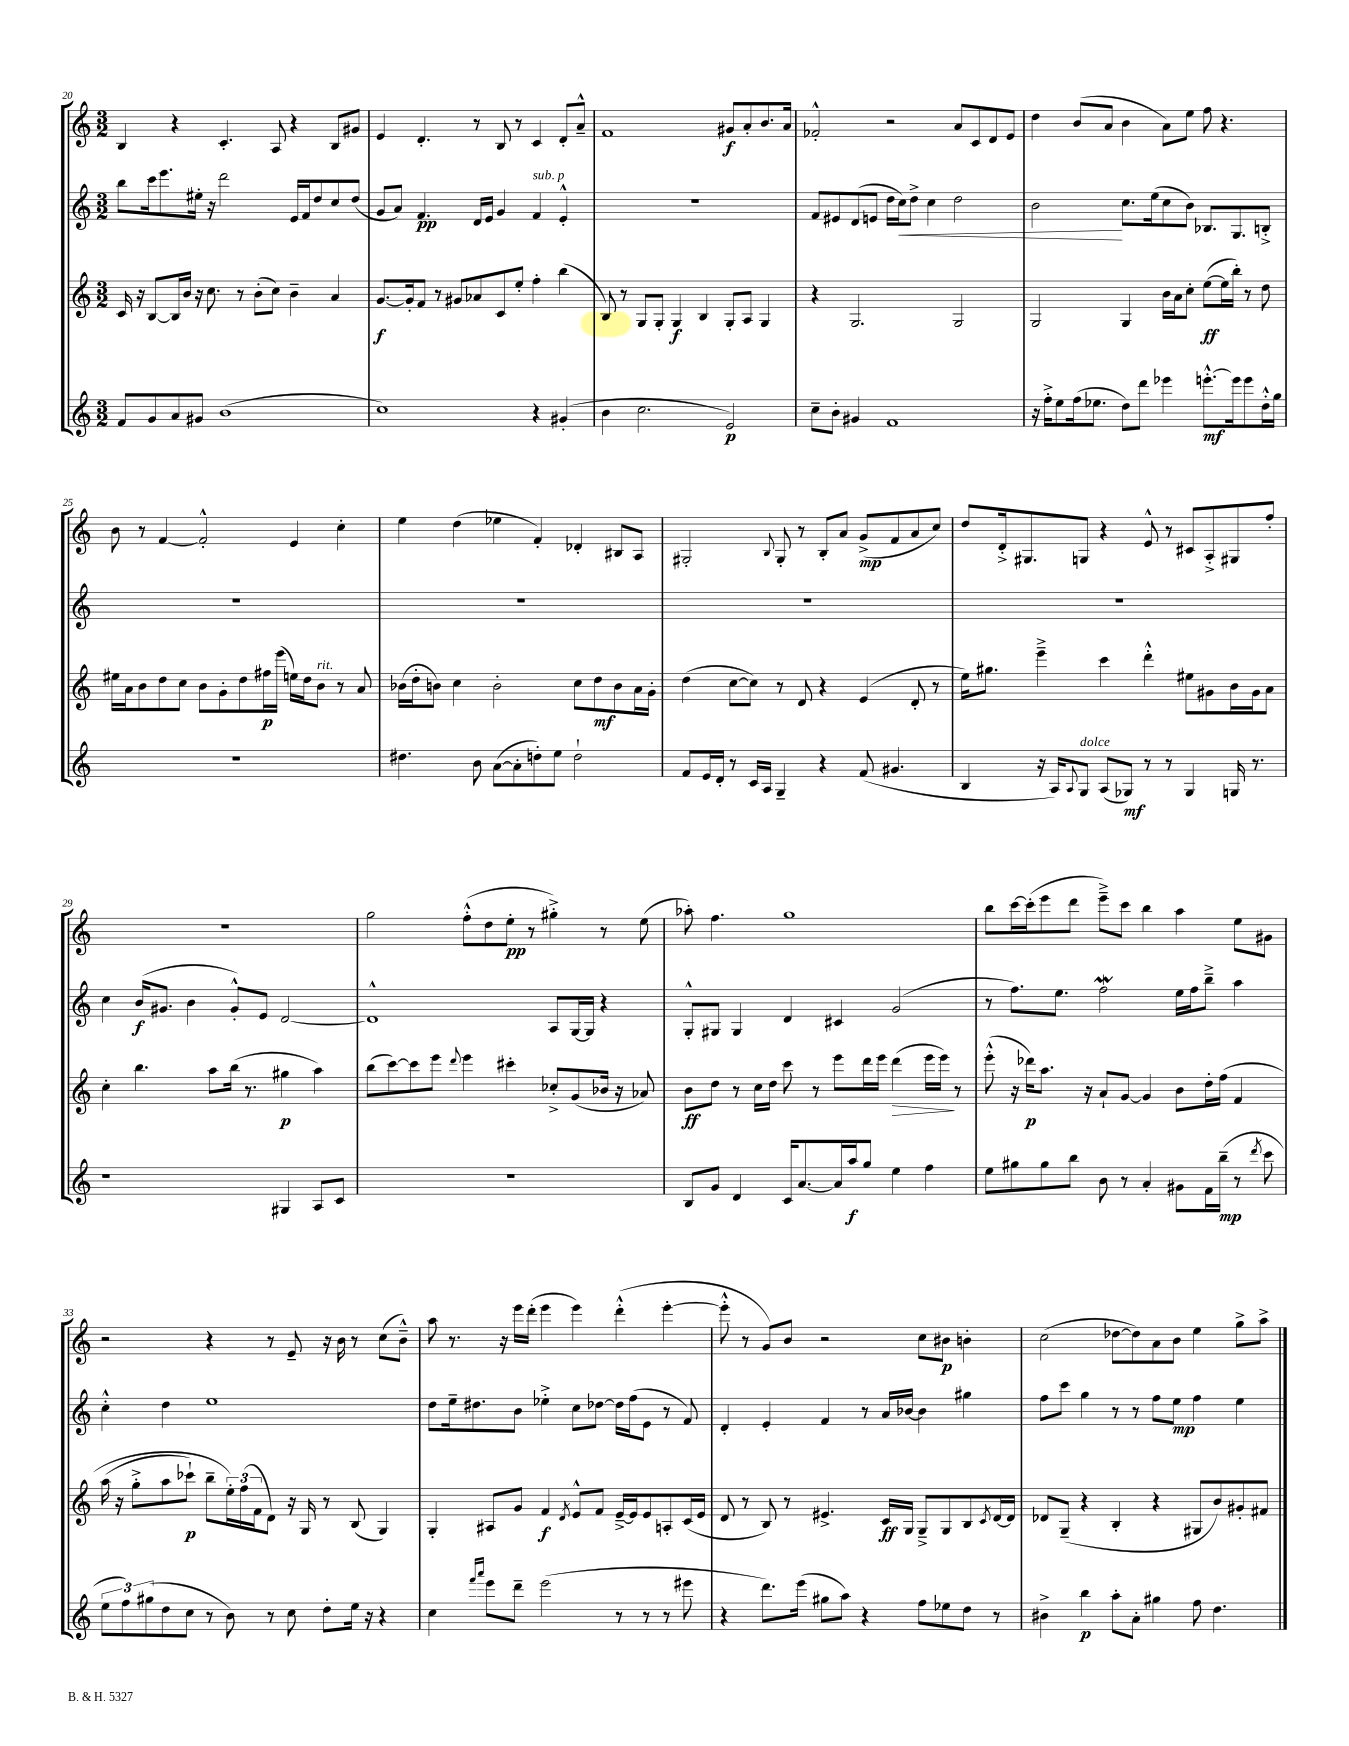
<<
\new StaffGroup <<
\new Staff = "s0" {
    \clef treble \key c \major \numericTimeSignature \time 3/2
    b4 r4 c'4.-. a8 r4 b8 gis'8 |
    e'4 d'4.-. r8 b8 r8 c'4 d'8-. a'8---^ |
    f'1 gis'8\f a'8-. b'8. a'16 |
    fes'2-.-^ r2 a'8 c'8 d'8 e'8 |
    d''4 b'8( a'8 b'4 a'8) e''8 f''8 r4. |
    b'8 r8 f'4~ f'2-.-^ e'4 c''4-. |
    e''4 d''4( ees''4 f'4-.) des'4-. bis8 a8 |
    gis2-. \appoggiatura { b8 } gis8-. r8 b8-. a'8 g'8->\mp( f'8 a'8 c''8) |
    d''8 d'16-.-> gis8. g8 r4 e'8-^ r8 cis'8 a8-.-> gis8 f''8-. |
    R1. |
    g''2 f''8-.-^( d''8 e''8-.\pp r8 gis''4-.->) r8 e''8( |
    aes''8-.) f''4. g''1 |
    b''8 c'''16~ c'''16-.( e'''8 d'''8 e'''8--->) c'''8 b''4 a''4 e''8 gis'8 |
    r2 r4 r8 e'8-- r16 b'16 r8 c''8( b'8---^) |
    a''8 r8. r16 e'''16 d'''16-.( e'''4 e'''4) d'''4-.-^( e'''4~-. |
    e'''8-.-^ r8 g'8) b'8 r2 c''8 bis'8\p b'4-. |
    c''2( des''8~ des''8) a'8 b'8 e''4 g''8-> a''8-> \bar "|." |
}
\new Staff = "s1" {
    \clef treble \key c \major \numericTimeSignature \time 3/2
    b''8 c'''16 e'''8. eis''16-. r16 d'''2 e'16 f'16 d''8 c''8 d''8( |
    g'8 a'8) f'4.\pp d'16 e'16 g'4 f'4^\markup { \italic "sub. p" } e'4-.-^ |
    R1. |
    f'8 eis'8 d'8( e'8 d''16 c''16\<) d''8-> c''4 d''2 |
    b'2\! c''8. e''16( c''8 b'8) bes8. g8. b8-.-> |
    R1. |
    R1. |
    R1. |
    R1. |
    c''4 b'16\f( gis'8. b'4 gis'8-.-^) e'8 d'2~ |
    d'1-^ a8 g16~ g16 r4 |
    g8-.-^ gis8 gis4 d'4 cis'4 g'2( |
    r8 f''8.) e''8. f''2\mordent e''16 f''16 b''8---> a''4 |
    c''4-.-^ d''4 e''1 |
    d''8 e''16-- dis''8. b'8 ees''4-.-> c''8 des''8~ des''16 f''16( e'8 r8 f'8) |
    d'4-. e'4-. f'4 r8 a'16 bes'16~ bes'4 gis''4 |
    f''8 c'''8 g''4 r8 r8 f''8 e''8\mp f''4 e''4 \bar "|." |
}
\new Staff = "s2" {
    \clef treble \key c \major \numericTimeSignature \time 3/2
    c'16 r16 b8~ b16 b'16 r16 c''8. r8 b'8-.( c''8) b'4-- a'4 |
    g'8.~\f g'16-. f'8 r8 gis'8 aes'8 c'8 e''8-. f''4-. b''4( |
    b8) r8 g8 g8-. g4\f b4 g8-. a8 g4 |
    r4 g2. g2 |
    g2 g4 b'16 a'16 c''8-. e''8~\ff( e''16 b''16-.) r8 d''8 |
    eis''16 a'16 b'8 d''8 c''8 b'8 g'8-. d''8 fis''16\p e'''16( e''16) d''16 b'8^\markup { \italic "rit." } r8 a'8 |
    bes'16( d''16-. b'8) c''4 b'2-. c''8 d''8\mf b'8 a'16 g'16-. |
    d''4( c''8~ c''8) r8 d'8 r4 e'4( d'8-. r8 |
    e''16) gis''8. e'''4---> c'''4 d'''4-.-^ eis''8 gis'8 b'16 gis'16 a'8 |
    c''4-. b''4. a''8 b''16( r8. gis''4\p a''4) |
    b''8( c'''8~) c'''8 e'''8 \appoggiatura { d'''8 } e'''4 cis'''4-. ces''8-.-> g'8( bes'16 r16 aes'8) |
    b'8\ff d''8 r8 c''16 d''16 c'''8 r8 e'''8 d'''16 e'''16 d'''4\>( e'''16 e'''16\!) r8 |
    e'''8-.-^( r16 des'''16\p) a''8. r16 a'8-! g'8~ g'4 b'8 d''16-. f''16\( f'4 |
    a''16( r16 g''8-.-> a''8 ces'''8-!\p) b''8-- \tuplet 3/2 { e''16-.\) f''16( f'16 } d'8) r16 g16 r8 b8( g4) |
    g4-. ais8 g'8 f'4\f \acciaccatura { d'8 } e'8-^ f'8 e'16~---> e'16 e'8 a8-. c'16( e'16 |
    d'8 r8 b8) r8 eis'4.-> c'16\ff g16 g8---> g8 b8 \acciaccatura { c'8 } d'16~ d'16 |
    des'8 g8--( r4 b4-. r4 gis8 b'8) gis'8-. fis'8 \bar "|." |
}
\new Staff = "s3" {
    \clef treble \key c \major \numericTimeSignature \time 3/2
    f'8 g'8 a'8 gis'8 b'1( |
    c''1) r4 gis'4-.( |
    b'4 c''2. e'2\p) |
    c''8-- b'8-. gis'4 f'1 |
    r16 f''16-.-> e''8 f''16( ees''8. d''8) d'''8 ees'''4 e'''8.~-.-^\mf e'''16 e'''8 d''16-.-^ g''16 |
    R1. |
    dis''4. b'8 a'8~( a'8-. d''8-.) e''8 d''2-! |
    f'8 e'16 d'16-. r8 c'16 a16 g4-- r4 f'8( gis'4. |
    b4 r16 a16) \appoggiatura { a8 } g8^\markup { \italic "dolce" } a8( ges8\mf) r8 r8 ges4 g16 r8. |
    r1 gis4 a8 c'8 |
    R1. |
    b8 g'8 d'4 c'16 a'8.~ a'16 a''16\f g''8 e''4 f''4 |
    e''8 gis''8 gis''8 b''8 b'8 r8 a'4-. gis'8 f'16 b''16--\mp( r8 \acciaccatura { d'''8 } c'''8 |
    \tuplet 3/2 { e''8 f''8) gis''8( } d''8 c''8 r8 b'8) r8 c''8 d''8-. e''16 r16 r4 |
    c''4 \grace { f'''16 a'''16 } e'''8 d'''8-- e'''2( r8 r8 r8 eis'''8 |
    r4 d'''8.) e'''16( gis''8 a''8) r4 f''8 ees''8 d''8 r8 |
    bis'4-> b''4\p a''8-. a'8-. gis''4 f''8 d''4. \bar "|." |
}
>>
>>
\layout { \context { \Score currentBarNumber = #20 } }
